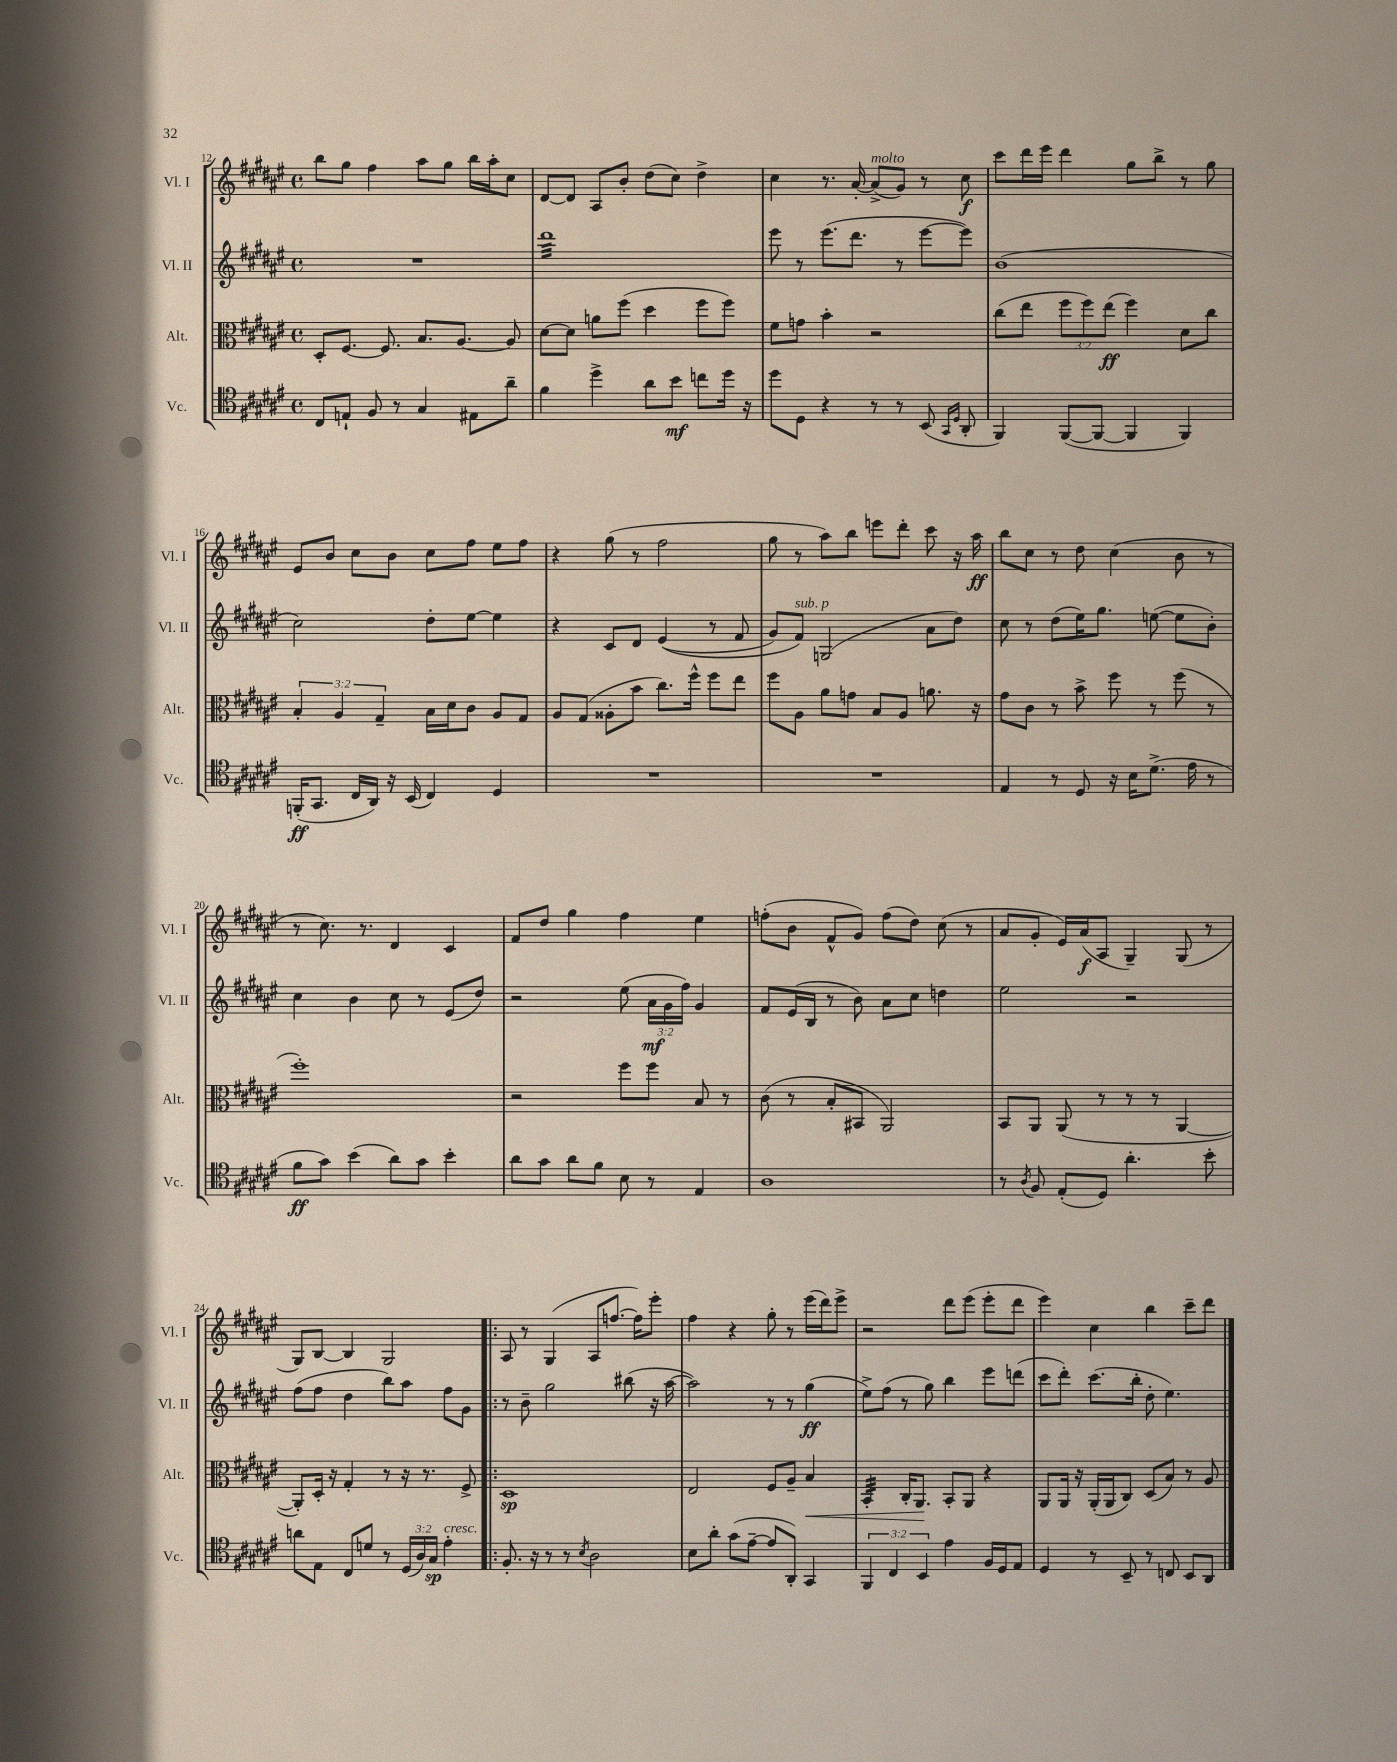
<<
\new StaffGroup <<
\new Staff = "s0" \with { instrumentName = "Vl. I" shortInstrumentName = "Vl. I" } {
    \clef treble \key fis \major \defaultTimeSignature \time 4/4
    \autoBeamOff b''8[ gis''8] fis''4 ais''8[ gis''8] b''16[ ais''16-. cis''8] |
    dis'8[~ dis'8] ais8[ b'8]-. dis''8[( cis''8]) dis''4-> |
    cis''4 r8. ais'16~-. ais'8[->^\markup { \italic "molto" }( gis'8]) r8 cis''8\f |
    cis'''8[ dis'''16 eis'''16] dis'''4 gis''8[ b''8]-> r8 gis''8 |
    eis'8[ b'8] cis''8[ b'8] cis''8[ fis''8] eis''8[ fis''8] |
    r4 gis''8( r8 fis''2 |
    gis''8 r8 ais''8[) b''8] e'''8[ dis'''8]-. cis'''8 r16 ais''16\ff |
    b''8[ cis''8] r8 dis''8 cis''4( b'8 r8 |
    r8 cis''8.) r8. dis'4 cis'4 |
    fis'8[ dis''8] gis''4 fis''4 eis''4 |
    f''8[-.( b'8] fis'8[-^ gis'8]) f''8[( dis''8]) cis''8( r8 |
    ais'8[ gis'8]-. eis'16[) ais'16\f( ais8] gis4--) gis8( r8 |
    gis8[) b8]~ b4 gis2 |
    \bar ".|:" ais8 r8 gis4( ais8[ f''8.]~ f''16[) eis'''8]-. |
    fis''4 r4 gis''8-. r8 eis'''16[( dis'''16) eis'''8]-> |
    r2 dis'''8[ eis'''8]( eis'''8[-. dis'''8] |
    eis'''4) cis''4 b''4 cis'''8[-- dis'''8] \bar "|." |
}
\new Staff = "s1" \with { instrumentName = "Vl. II" shortInstrumentName = "Vl. II" } {
    \clef treble \key fis \major \defaultTimeSignature \time 4/4 \override Staff.TupletNumber.text = #tuplet-number::calc-fraction-text
    \autoBeamOff R1 |
    dis'''1:32 |
    eis'''8 r8 eis'''8.[( dis'''8.] r8 eis'''8[~ eis'''8]) |
    b'1( |
    cis''2) dis''8[-. eis''8]~ eis''4 |
    r4 cis'8[ dis'8] eis'4(\( r8 fis'8 |
    gis'8[) fis'8]^\markup { \italic "sub. p" }\) g2( ais'8[ dis''8]) |
    cis''8 r8 dis''8[( eis''16) gis''8.] e''8~( e''8[ b'8]-.) |
    cis''4 b'4 cis''8 r8 eis'8[( dis''8]) |
    r2 eis''8( \tuplet 3/2 { ais'16[\mf gis'16 fis''16]) } gis'4 |
    fis'8[ eis'16( b16] r8 b'8) ais'8[ cis''8] d''4 |
    eis''2 r2 |
    fis''8[( fis''8] dis''4 b''8[) ais''8] fis''8[ gis'8] |
    \bar ".|:" r8 b'8-- gis''2 bis''8( r16 ais''16~ |
    ais''2) r8 r8 gis''4\ff( |
    eis''8[->) fis''8]( r8 gis''8) b''4 eis'''8[ d'''8]( |
    cis'''8[ dis'''8]-.) cis'''8.[( b''16]-. dis''8-. eis''4.) \bar "|." |
}
\new Staff = "s2" \with { instrumentName = "Alt." shortInstrumentName = "Alt." } {
    \clef alto \key fis \major \defaultTimeSignature \time 4/4 \override Staff.TupletNumber.text = #tuplet-number::calc-fraction-text
    \autoBeamOff dis8[-. fis8.]~ fis8. b8.[ ais8.]~ ais8 |
    dis'8[~ dis'8] a'8[ fis''8]( dis''4 fis''8[ fis''8]) |
    fis'8[ g'8] b'4-. r2 |
    cis''8[( eis''8] \tuplet 3/2 { fis''8[ fis''8) eis''8]\ff( } fis''4) dis'8[ cis''8] |
    \tuplet 3/2 { b4-. ais4 gis4-- } b16[ dis'16 cis'8] ais8[ gis8] |
    ais8[ gis8]( aisis8[-. b'8] cis''8.[) fis''16]-^ fis''8[ eis''8] |
    fis''8[ ais8] ais'8[ g'8] b8[ ais8] a'8. r16 |
    gis'8[ cis'8] r8 b'8-> fis''8 r8 fis''8( r8 |
    fis''1-.) |
    r2 fis''8[ fis''8] b8 r8 |
    cis'8( r8 b8[-. bis,8] ais,2) |
    b,8[ ais,8] ais,8( r8 r8 r8 ais,4~ |
    ais,8[-.) dis16]-. r16 gis4-. r8 r16 r8. fis8-> |
    \bar ".|:" dis1\sp |
    eis2 fis8[ ais8]-- b4\< |
    b,4:32-. cis16[-. ais,8.]\! b,8[-. ais,8] r4 |
    ais,8[ ais,16] r16 ais,16[-.( ais,16 cis8]) dis8[( b8]) r8 ais8 \bar "|." |
}
\new Staff = "s3" \with { instrumentName = "Vc." shortInstrumentName = "Vc." } {
    \clef tenor \key fis \major \defaultTimeSignature \time 4/4 \override Staff.TupletNumber.text = #tuplet-number::calc-fraction-text
    \autoBeamOff cis8[ e8]-! fis8 r8 gis4 eis8[ ais'8]-- |
    fis'4 dis''4-> ais'8[ b'8]\mf c''8[ dis''16] r16 |
    dis''8[ dis8] r4 r8 r8 b,8( \grace { gis,16[ dis16] } ais,8-. |
    fis,4) fis,8[~( fis,8]~ fis,4 fis,4) |
    f,16[-.\ff( gis,8.] cis16[ ais,16]) r16 b,16( cis4) dis4 |
    R1 |
    R1 |
    eis4 r8 dis8 r16 b16[ dis'8.]->( eis'16 r8 |
    fis'8[\ff gis'8]) b'4( ais'8[) gis'8] b'4-. |
    ais'8[ gis'8] ais'8[ fis'8] b8 r8 eis4 |
    ais1 |
    r8 \acciaccatura { ais8 } fis8 eis8[-.( dis8]) ais'4.-. b'8-. |
    a'8[ eis8] cis8[ d'8] r8 \tuplet 3/2 { dis16[( ais16) gis16]\sp } eis'4-.^\markup { \italic "cresc." } |
    \bar ".|:" fis8.-. r16 r8 r8 \acciaccatura { b8 } ais2 |
    b8[ ais'8]-. gis'8[( eis'8]~-- eis'8[ ais,8]-.) gis,4 |
    \tuplet 3/2 { fis,4 cis4 b,4 } eis'4 fis16[ dis16 eis8] |
    dis4 r8 b,8-- r8 c8 b,8[ ais,8] \bar "|." |
}
>>
>>
\layout { \context { \Score currentBarNumber = #12 } }
